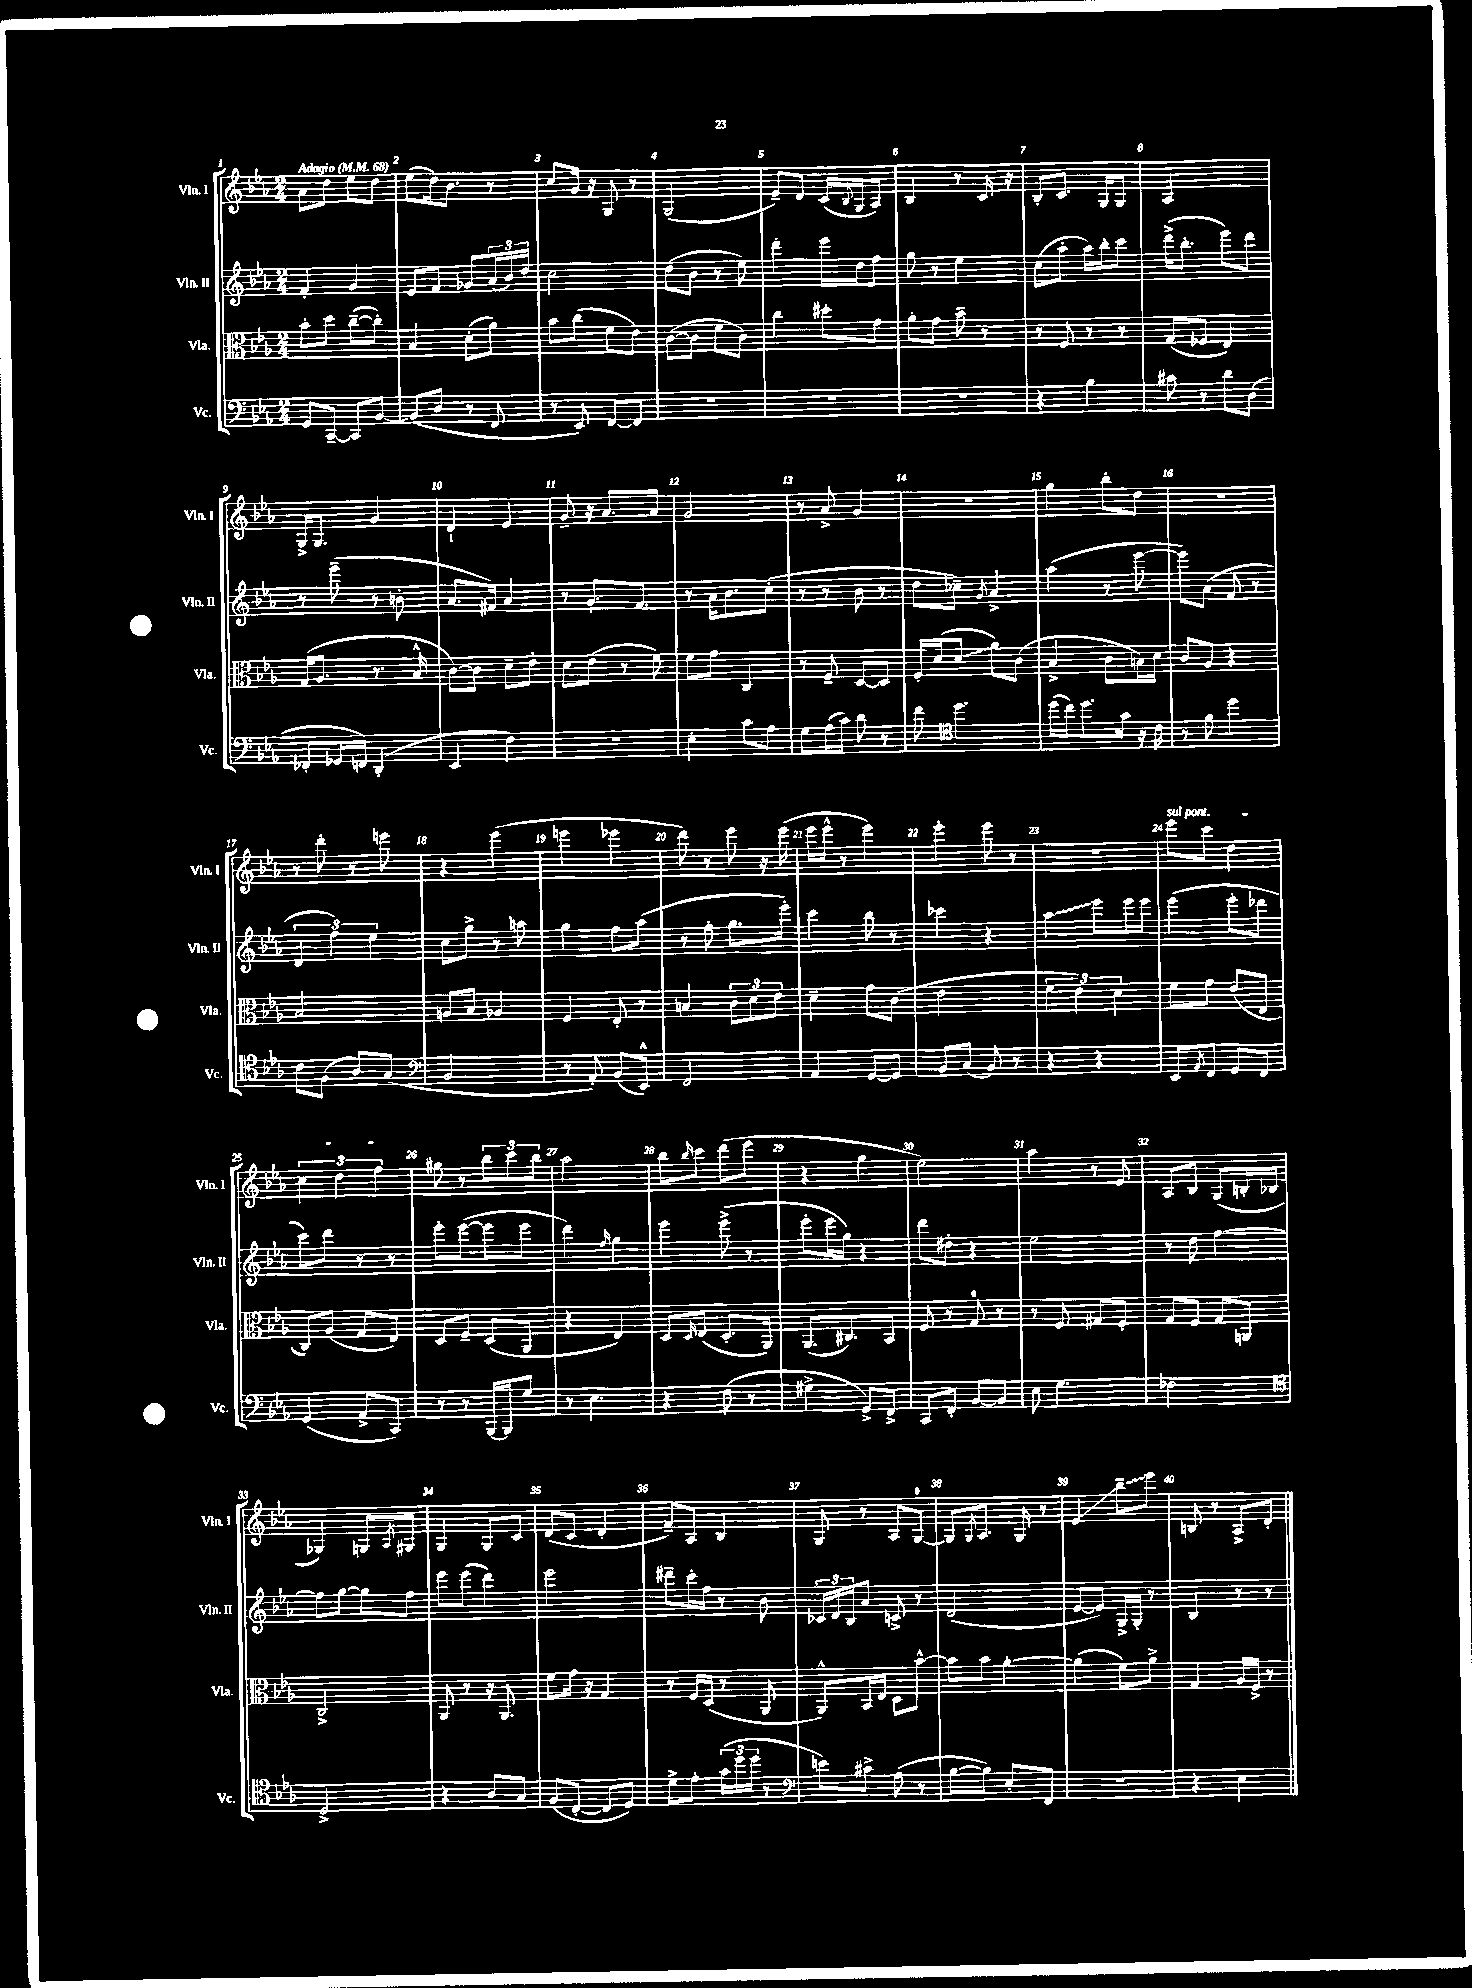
<<
\new StaffGroup <<
\new Staff = "s0" \with { instrumentName = "Vln. I" shortInstrumentName = "Vln. I" } {
    \clef treble \key ees \major \numericTimeSignature \time 2/4 \tempo "Adagio" 4 = 68
    aes'8 d''8 ees''8 d''8 |
    ees''8( d''16) bes'8. r8 |
    c''8 g'16 r16 g8 r8 |
    g2( |
    ees'8--) d'8 c'16( \appoggiatura { bes8 } g16 aes8) |
    bes4 r8 c'16 r16 |
    bes8-. c'8. g16 g8 |
    aes2 |
    g16-> g8. g'4 |
    d'4-! ees'4 |
    g'8-- r16 aes'8. aes'8 |
    g'2 |
    r8 aes'8-> g'4 |
    R2 |
    g''4 bes''8-. d''8 |
    r2 |
    r8 d'''8-. r8 e'''8 |
    r4 ees'''4( |
    e'''4 ees'''4 |
    d'''8) r8 ees'''8 r16 ees'''16( |
    ees'''16 ees'''16-^ r8 ees'''4) |
    ees'''4-. ees'''8 r8 |
    R2 |
    \once \override TextSpanner.bound-details.left.text = \markup { \italic "sul pont." } ees'''8\startTextSpan c'''8 d''4 |
    \tuplet 3/2 { c''4 d''4 f''4\stopTextSpan } |
    gis''8 r8 \tuplet 3/2 { bes''8 c'''8 bes''8 } |
    aes''2 |
    bes''8 \grace { bes''16 } c'''8 d'''8( ees'''8 |
    r4 g''4 |
    ees''2) |
    aes''4 r8 ees'8 |
    aes8 bes8 g8( b16-. bes16 |
    ges4) g8 \acciaccatura { aes8 } gis8 |
    g4 g8 c'8 |
    d'8( c'8 d'4-. |
    f'8--) aes8 bes4 |
    g8 r8 aes8 g8-0~ |
    g8 \acciaccatura { g8 } aes8. g16 r8 |
    ees'4\glissando \once \override Glissando.style = #'zigzag bes''8--\glissando ees'''8 |
    b8 r8 aes8-> d'8-. \bar "|." |
}
\new Staff = "s1" \with { instrumentName = "Vln. II" shortInstrumentName = "Vln. II" } {
    \clef treble \key ees \major \numericTimeSignature \time 2/4
    f'4-. g'4 |
    ees'8 f'8 ges'8 \tuplet 3/2 { aes'16( bes'16) d''16 } |
    c''2 |
    d''8( bes'8 r8 ees''8) |
    d'''4-. ees'''16 d''16 f''8 |
    g''8 r8 ees''4 |
    c''8( aes''8-. aes''16) bes''16-. c'''8 |
    d'''16->( bes''8.-. ees'''8) d'''8 |
    r8 ees'''8--( r8 b'8-. |
    aes'8. fis'16) aes'4 |
    r8 g'8.-. f'8. |
    r8 aes'16 bes'8. c''8-.( |
    r8 r8 bes'8 r8 |
    d''8 ces''8--) \acciaccatura { g'8 } aes'4-> |
    aes''4( r8 ees'''8~ |
    ees'''8) aes'8( f'8 r8 |
    \tuplet 3/2 { d'4 f''4) ees''4 } |
    c''8 g''8-> r8 a''8 |
    g''4 f''8 aes''8( |
    r8 f''8-. g''8. ees'''16-.) |
    c'''4 bes''8 r8 |
    ces'''4 r4 |
    \once \override Glissando.style = #'zigzag aes''4\glissando ees'''8 ees'''16 ees'''16 |
    ees'''4( ees'''8-. des'''8 |
    c'''8) d'''8 r8 r8 |
    ees'''8-. ees'''8~( ees'''8 ees'''8 |
    d'''4) \grace { f''16 } g''4 |
    ees'''4 ees'''8->( r8 |
    ees'''8-. ees'''16 g''16) r4 |
    d'''8 dis''8-. r4 |
    ees''2 |
    r8 d''8 f''4~ |
    f''8 g''8~ g''8 f''8 |
    ees'''8 ees'''8( d'''4) |
    ees'''2 |
    dis'''8-- c'''16-. f''16 r8 bes'8 |
    \tuplet 3/2 { ces'16 d'16 bes16 } aes'8 c'8-> r8 |
    d'2( |
    ees'8~ ees'8) g16-> g16-. r8 |
    bes4 r8 r8 \bar "|." |
}
\new Staff = "s2" \with { instrumentName = "Vla." shortInstrumentName = "Vla." } {
    \clef alto \key ees \major \numericTimeSignature \time 2/4
    bes'8-. d''8 c''8~--( c''8-.) |
    bes4 d'8-.( aes'8) |
    bes'8 c''8( f'8 ees'8) |
    c'8~( c'8 f'8 c'8) |
    c''4 dis''8-. g'8 |
    aes'8-. g'8 bes'8-- r8 |
    r8 f8 r8 r8 |
    g8( fes8 ees4) |
    g16( aes8. r8. bes16-^ |
    c'8~) c'8 d'8-- ees'8-. |
    d'8 ees'8( r8 f'8) |
    f'8 g'8 c4 |
    r8 f8-- d8~ d8 |
    f16-. d'16( \once \override Glissando.style = #'zigzag d'8\glissando aes'8) c'8( |
    bes4-> c'8 b16) d'16 |
    c'8 aes8 r4 |
    bes2 |
    a8 bes8 aes4 |
    f4 ees8-. r8 |
    b4 \tuplet 3/2 { c'8 d'8 ees'8 } |
    d'4-- g'8 c'8( |
    ees'2 |
    \tuplet 3/2 { f'4 ees'4) d'4 } |
    f'8 g'8 ees'8( ees8 |
    c8) aes8( g8 ees8) |
    d8 f8-- d8( aes,8 |
    r4 ees4) |
    d8 \grace { d16 } ees8( d8.-. aes,16) |
    aes,8.( cis8.) bes,8 |
    f8 r8 g8-0 r8 |
    r8 f8 gis8 f8-. |
    g8 f8 g8 a,8 |
    c2-> |
    aes,8 r8 r16 aes,8. |
    f'8 g'16 r16 g4 |
    r8 f16 d16( r8 aes,8 |
    aes,8-^) bes,16 ees16 d8 bes'8~-^ |
    bes'8 bes'8 aes'4~-. |
    aes'4( f'8) aes'8-> |
    g4 aes16 f16-> r8 \bar "|." |
}
\new Staff = "s3" \with { instrumentName = "Vc." shortInstrumentName = "Vc." } {
    \clef bass \key ees \major \numericTimeSignature \time 2/4
    g,8 c,8~-- c,8 bes,8~ |
    bes,8( d8 r8 f,8 |
    r8 ees,8) f,8~ f,8 |
    R2 |
    R2 |
    R2 |
    r4 bes4 |
    cis'8 r8 d'8 d8( |
    fes,8-. ges,16 f,16) d,4-.( |
    ees,4 f4) |
    R2 |
    ees4-. c'8 aes8 |
    g8 aes16( c'16) d'8 r8 |
    f'8 \clef tenor d''4. |
    d''16( c''16) d''8. g'16 r16 c'16 |
    r8 f'8 d''4 |
    c'8 f8( aes8) g8( |
    \clef bass bes,2 |
    r8 aes,8-.) bes,8( ees,8-^) |
    f,2 |
    aes,4 g,8~ g,8 |
    bes,8 c8( bes,8) r8 |
    r4 r4 |
    ees,8 \acciaccatura { aes,8 } f,8 g,8 f,8 |
    g,4( aes,8-> c,8) |
    r8 r8 bes,,16~ bes,,16 g8 |
    r8 ees4. |
    r4 f8( r8 |
    gis4-> g,8->) f,8-> |
    c,8 f,8-. bes,8~ bes,8 |
    ees8 g4. |
    fes2 |
    \clef tenor d2-> |
    r4 aes8 g8 |
    f8( c8~-. c8 d8) |
    d'8-> ees'8-. \tuplet 3/2 { g'16( d''16 d''16 } r8 |
    \clef bass e'8) cis'8-> aes8( r8 |
    bes8~ bes8) ees8-. f,8 |
    r2 |
    r4 ees4 \bar "|." |
}
>>
>>
\layout { \context { \Score \override BarNumber.break-visibility = ##(#f #t #t) barNumberVisibility = #all-bar-numbers-visible } }
